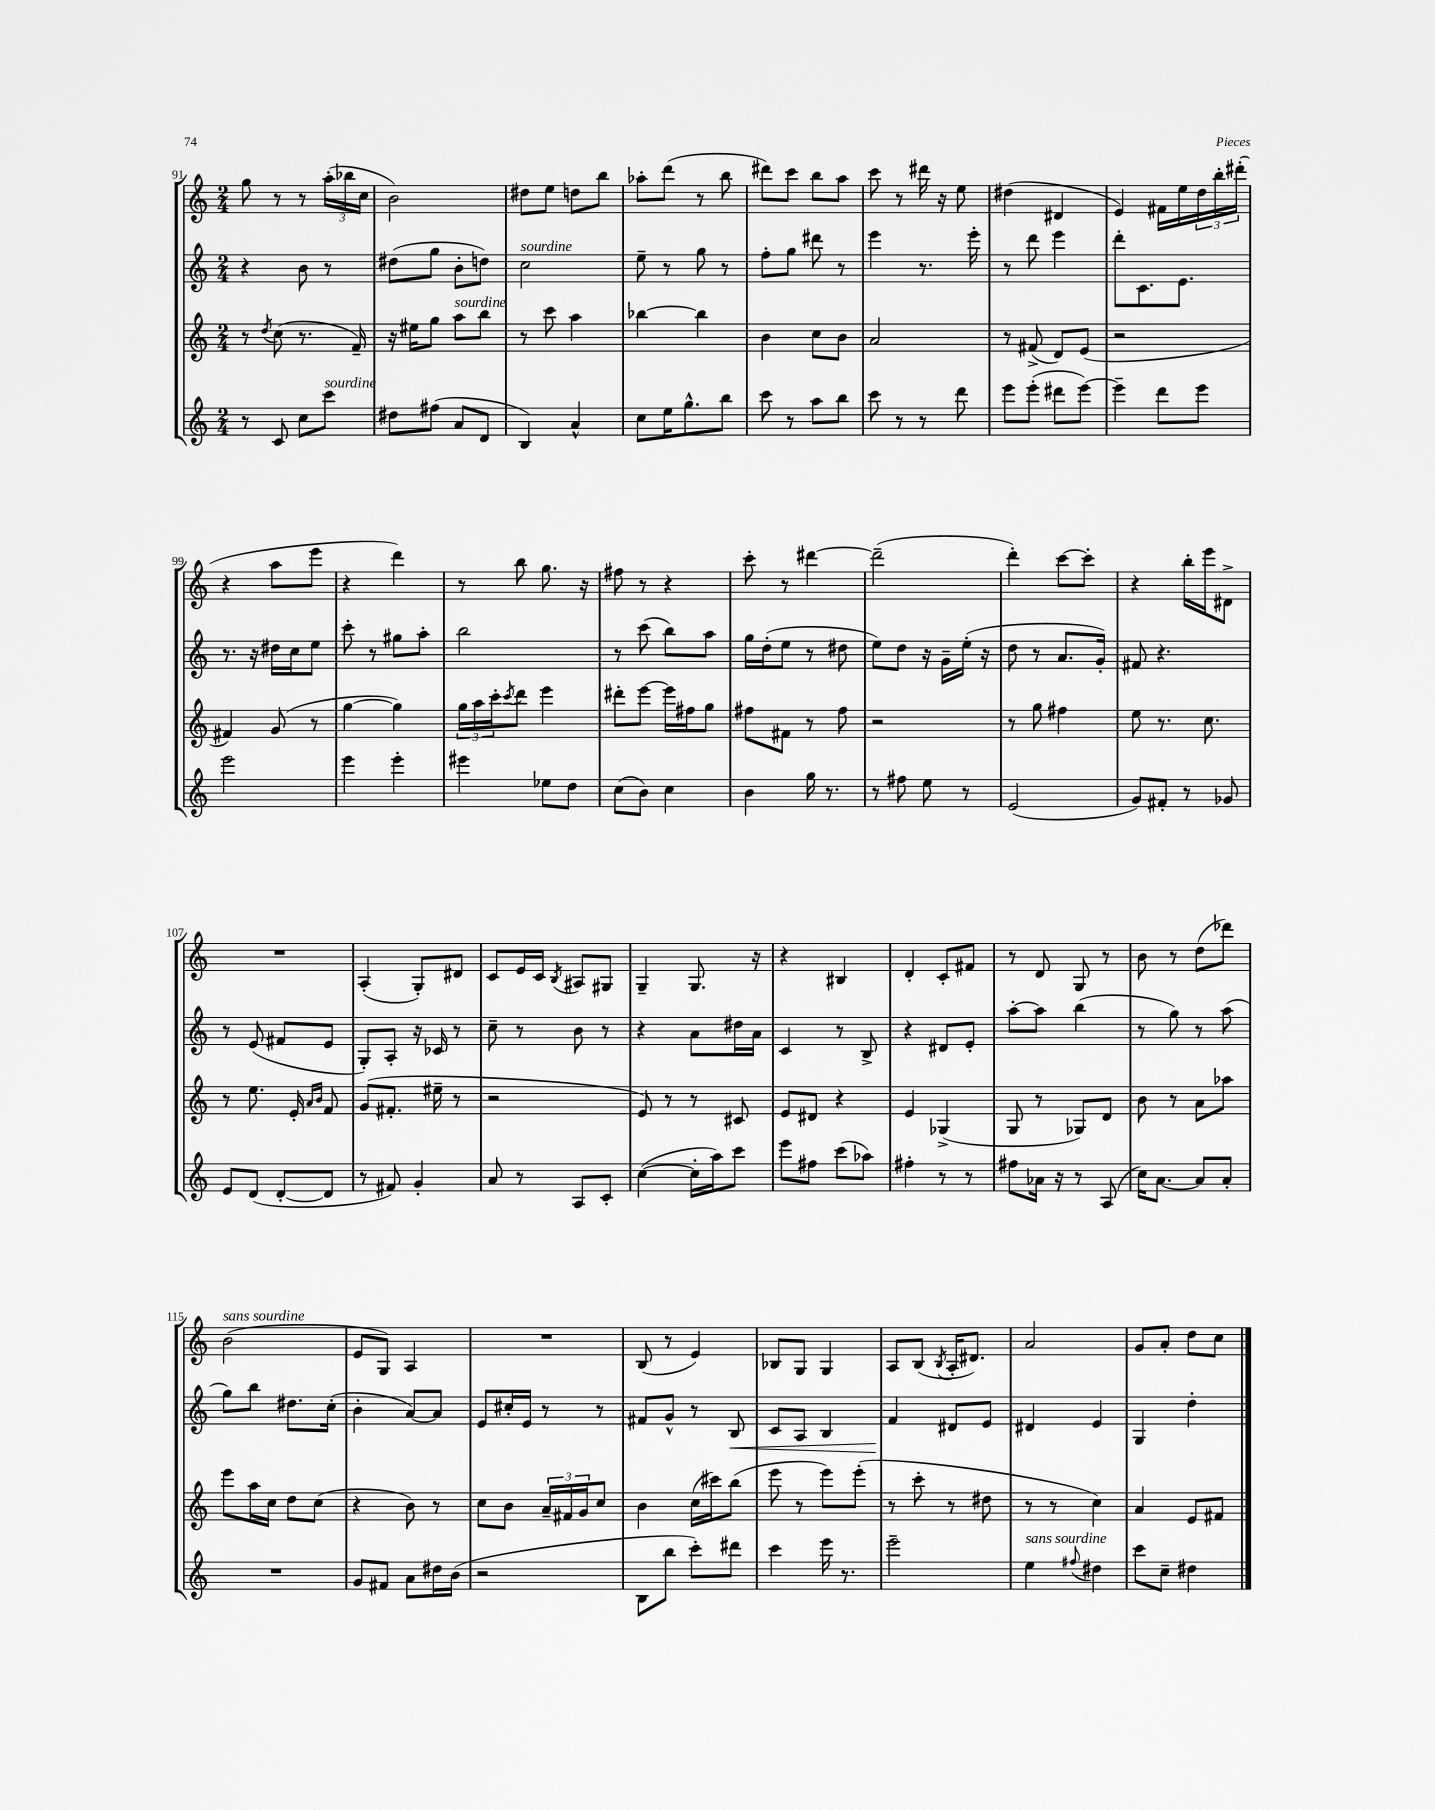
<<
\new StaffGroup <<
\new Staff = "s0" {
    \clef treble \key c \major \numericTimeSignature \time 2/4
    g''8 r8 r8 \tuplet 3/2 { a''16-.( bes''16 c''16 } |
    b'2) |
    dis''8 e''8 d''8 b''8 |
    aes''8-. d'''8( r8 b''8 |
    dis'''8) c'''8 b''8 a''8 |
    c'''8 r8 dis'''16 r16 e''8 |
    dis''4( dis'4 |
    e'4) fis'16 e''16 \tuplet 3/2 { d''16 b''16-. dis'''16-.( } |
    r4 a''8 e'''8 |
    r4 d'''4) |
    r8 b''8 g''8. r16 |
    fis''8 r8 r4 |
    c'''8-. r8 dis'''4~ |
    dis'''2--( |
    d'''4-.) c'''8~ c'''8-. |
    r4 b''16-. e'''16 dis'8-> |
    R2 |
    a4-.( g8-.) dis'8 |
    c'8 e'16 c'16 \acciaccatura { b8 } ais8 gis8 |
    g4-- g8. r16 |
    r4 bis4 |
    d'4-. c'8-. fis'8 |
    r8 d'8 g8 r8 |
    b'8 r8 d''8( des'''8) |
    b'2^\markup { \italic "sans sourdine" }( |
    e'8 g8) a4 |
    R2 |
    b8( r8 e'4) |
    bes8 g8 g4 |
    a8 b8( \acciaccatura { b8 } a16-. dis'8.) |
    a'2 |
    g'8 a'8-. d''8 c''8 \bar "|." |
}
\new Staff = "s1" {
    \clef treble \key c \major \numericTimeSignature \time 2/4
    r4 b'8 r8 |
    dis''8( g''8 b'8-. d''8) |
    c''2^\markup { \italic "sourdine" } |
    e''8-- r8 g''8 r8 |
    f''8-. g''8 dis'''8 r8 |
    e'''4 r8. e'''16-. |
    r8 d'''8 e'''4 |
    d'''8-. c'8. e'8. |
    r8. r16 dis''16 c''16 e''8 |
    c'''8-. r8 gis''8 a''8-. |
    b''2 |
    r8 c'''8( b''8) a''8 |
    g''16 d''16-.( e''8 r8 dis''8 |
    e''8) d''8 r16 g'16-- e''16-.( r16 |
    d''8 r8 a'8. g'16-.) |
    fis'8 r4. |
    r8 e'8( fis'8 e'8 |
    g8-.) a8-. r16 ces'16 r8 |
    c''8-- r8 b'8 r8 |
    r4 a'8 dis''16 a'16 |
    c'4 r8 b8-> |
    r4 dis'8 e'8-. |
    a''8~-. a''8 b''4( |
    r8 g''8) r8 a''8( |
    g''8) b''8 dis''8. c''16-.( |
    b'4-. a'8~) a'8 |
    e'8 cis''16-. e'16 r8 r8 |
    fis'8 g'8-^ r8 b8\< |
    c'8 a8 b4 |
    f'4\! dis'8 e'8 |
    dis'4 e'4 |
    g4 d''4-. \bar "|." |
}
\new Staff = "s2" {
    \clef treble \key c \major \numericTimeSignature \time 2/4
    r8 \acciaccatura { d''8 } c''8( r8. f'16--) |
    r16 eis''16 g''8 a''8^\markup { \italic "sourdine" } b''8 |
    r8 c'''8 a''4 |
    bes''4~ bes''4 |
    b'4 c''8 b'8 |
    a'2 |
    r8 fis'8->( d'8) e'8( |
    r2 |
    fis'4) g'8( r8 |
    g''4~ g''4) |
    \tuplet 3/2 { g''16 a''16 c'''16-. } \acciaccatura { c'''8 } d'''8 e'''4 |
    dis'''8-. e'''8~ e'''16 fis''16 g''8 |
    fis''8 fis'8 r8 fis''8 |
    r2 |
    r8 g''8 fis''4 |
    e''8 r8. c''8. |
    r8 e''8. e'16-. \grace { a'16 b'16 } f'8 |
    g'8( fis'8.-. eis''16-- r8 |
    r2 |
    e'8) r8 r8 cis'8 |
    e'8 dis'8 r4 |
    e'4 ges4->( |
    g8 r8 ges8) d'8 |
    b'8 r8 a'8 aes''8 |
    e'''8 a''16 c''16 d''8 c''8( |
    r4 b'8) r8 |
    c''8 b'8 \tuplet 3/2 { a'16-- fis'16 g'16 } c''8 |
    b'4 c''16( cis'''16) b''8( |
    e'''8 r8 e'''8) e'''8-.( |
    r8 c'''8-. r8 dis''8 |
    r8 r8 c''4) |
    a'4 e'8 fis'8 \bar "|." |
}
\new Staff = "s3" {
    \clef treble \key c \major \numericTimeSignature \time 2/4
    r8 c'8 c''8 c'''8^\markup { \italic "sourdine" } |
    dis''8 fis''8( a'8 d'8 |
    b4) a'4-^ |
    c''8 e''16 g''8.-^ b''8 |
    c'''8 r8 a''8 b''8 |
    c'''8 r8 r8 d'''8 |
    e'''8 e'''8-.( dis'''8 e'''8~) |
    e'''4-- d'''8 e'''8 |
    e'''2 |
    e'''4 e'''4-. |
    eis'''4 ees''8 d''8 |
    c''8( b'8) c''4 |
    b'4 g''16 r8. |
    r8 fis''8 e''8 r8 |
    e'2( |
    g'8) fis'8-. r8 ges'8 |
    e'8 d'8( d'8~-. d'8 |
    r8 fis'8) g'4-. |
    a'8 r8 a8 c'8-. |
    c''4~( c''16-. a''16) c'''8 |
    e'''8 fis''8 c'''8( aes''8) |
    fis''4-. r8 r8 |
    fis''8 aes'16 r16 r8 a8( |
    c''16) a'8.~ a'8 a'8-. |
    R2 |
    g'8 fis'8 a'8 dis''16 b'16( |
    r2 |
    b8 b''8 c'''8-.) dis'''8 |
    c'''4 e'''16 r8. |
    e'''2-- |
    e''4^\markup { \italic "sans sourdine" } \appoggiatura { fis''8 } dis''4 |
    c'''8 c''8-- dis''4 \bar "|." |
}
>>
>>
\layout { \context { \Score currentBarNumber = #91 } }
